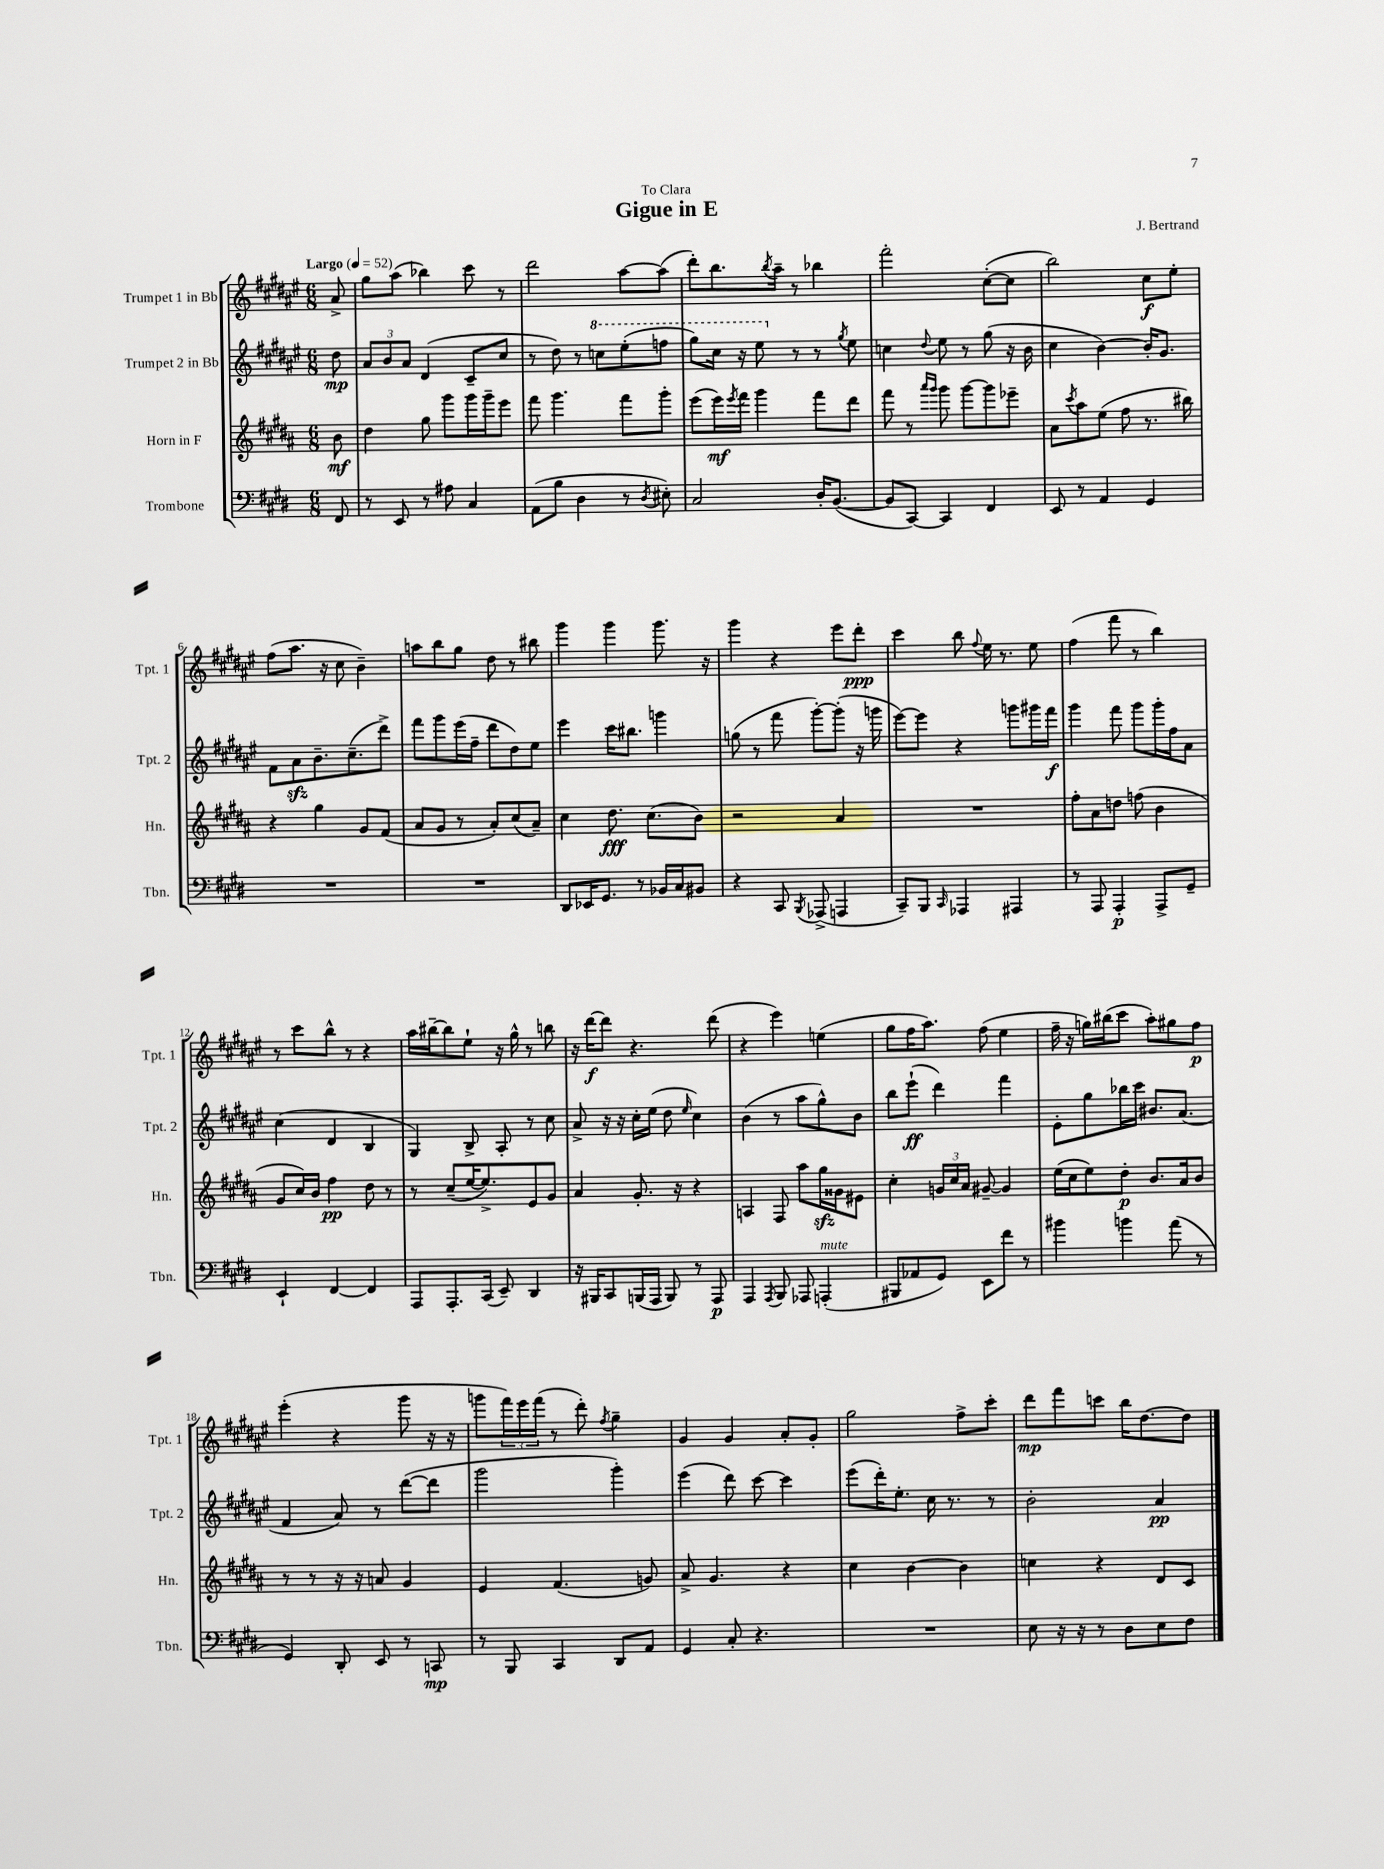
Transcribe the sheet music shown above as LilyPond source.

\header { title = "Gigue in E" composer = "J. Bertrand" dedication = "To Clara" }
<<
\new StaffGroup <<
\new Staff = "s0" \with { instrumentName = "Trumpet 1 in Bb" shortInstrumentName = "Tpt. 1" } {
    \clef treble \key fis \major \numericTimeSignature \time 6/8 \partial 8 \tempo "Largo" 4 = 52
    ais'8-> |
    gis''8 ais''8( bes''4) cis'''8 r8 |
    dis'''2 ais''8~ ais''8( |
    dis'''8-.) b''8. \acciaccatura { b''8 } ais''16-- r8 bes''4 |
    fis'''2-. cis''8~-.( cis''8 |
    b''2) cis''8\f eis''8-. |
    fis''8( ais''8. r16 cis''8 b'4--) |
    a''8 b''8 gis''8 dis''8 r8 bis''8 |
    gis'''4 gis'''4 gis'''8. r16 |
    gis'''4 r4 eis'''8 dis'''8-.\ppp |
    cis'''4 b''8 \appoggiatura { fis''8 } eis''16 r8. eis''8 |
    fis''4( fis'''8 r8 b''4) |
    r8 cis'''8 b''8-^ r8 r4 |
    ais''16 bis''16~-- bis''8 eis''8-! r16 gis''16-^ r8 b''8 |
    r16 dis'''16~\f dis'''8 r4. dis'''8( |
    r4 eis'''4) e''4( |
    gis''8 fis''16 ais''8.) fis''8( eis''4 |
    fis''16-- r16 g''16) bis''16( cis'''8 ais''8-.) gis''8 fis''8\p |
    eis'''4-.( r4 gis'''8 r16 r16 |
    g'''8 \tuplet 3/2 { fis'''16) eis'''16 fis'''16( } r8 dis'''8-.) \acciaccatura { fis''8 } gis''4-- |
    gis'4 gis'4 ais'8-. gis'8-. |
    gis''2 fis''8-> cis'''8-. |
    dis'''8\mp fis'''8 c'''8 b''16 dis''8.~ dis''8 \bar "|." |
}
\new Staff = "s1" \with { instrumentName = "Trumpet 2 in Bb" shortInstrumentName = "Tpt. 2" } {
    \clef treble \key fis \major \numericTimeSignature \time 6/8 \partial 8
    dis''8\mp |
    \tuplet 3/2 { ais'8 b'8 ais'8 } dis'4( cis'8-- cis''8 |
    r8 dis''8) r8 \ottava #1 c'''8 eis'''8-.( f'''8 |
    gis'''8) cis'''16 r16 eis'''8 \ottava #0 r8 r8 \acciaccatura { gis''8 } eis''8 |
    c''4 \appoggiatura { dis''8 } eis''8 r8 gis''8( r16 b'16 |
    cis''4 b'4~) b'16-. gis'8. |
    fis'8 ais'8\sfz b'8.-- cis''8.--( dis'''8->) |
    fis'''8 gis'''8 eis'''16( fis''16-- dis'''8 dis''8) eis''8 |
    eis'''4 cis'''16 bis''8. g'''4 |
    g''8( r8 fis'''8 gis'''8~-.) gis'''8-.( r16 g'''16 |
    eis'''8~) eis'''8 r4 g'''8 gis'''16 fis'''16\f |
    gis'''4 fis'''8 gis'''8 gis'''16-. fis''16 ais'8 |
    cis''4( dis'4 b4 |
    gis4) b8-> ais8-. r8 cis''8 |
    ais'8-> r16 r16 cis''16-. eis''16( dis''8 \grace { eis''16 } cis''4) |
    b'4( r8 ais''8 gis''8-^) b'8 |
    b''8 eis'''8-!\ff( dis'''4) fis'''4 |
    eis'8-. gis''8 bes''16 cis'''16 bis'8. ais'8.( |
    fis'4 ais'8) r8 dis'''8~( dis'''8 |
    gis'''2 gis'''4-.) |
    eis'''4( dis'''8) cis'''8~ cis'''4 |
    eis'''8( dis'''16-.) eis''8.-. cis''16 r8. r8 |
    b'2-. ais'4\pp \bar "|." |
}
\new Staff = "s2" \with { instrumentName = "Horn in F" shortInstrumentName = "Hn." } {
    \clef treble \key b \major \numericTimeSignature \time 6/8 \partial 8
    b'8\mf |
    dis''4 gis''8 gis'''8 gis'''16 gis'''16-- e'''8 |
    fis'''8 gis'''4. fis'''8 gis'''8-. |
    e'''8( e'''16\mf) \acciaccatura { e'''8 } fis'''16 gis'''4 fis'''8 dis'''8 |
    fis'''8 r8 \grace { ais'''16 gis'''16 } gis'''8 gis'''8~ gis'''8 ees'''8-- |
    ais'8 \acciaccatura { cis'''8 } ais''8 e''8( fis''8 r8. bis''16) |
    r4 gis''4 gis'8 fis'8( |
    ais'8 gis'8 r8 ais'8-.) cis''8( ais'8--) |
    cis''4 dis''8.\fff cis''8.( b'8) |
    r2 ais'4 |
    R2. |
    fis''8-. ais'8 d''8 f''8( b'4 |
    gis'8 cis''16) b'16 fis''4\pp dis''8 r8 |
    r8 cis''8--( e''16~ e''8.->) e'8 gis'8 |
    ais'4 gis'8.-. r16 r4 |
    a4 fis8 ais''8 gis''16\sfz gisis'16 eis'8 |
    cis''4-. \tuplet 3/2 { g'16 cis''16 ais'16 } gis'8~-- gis'4 |
    e''16( cis''16 e''8) dis''8-.\p b'8. ais'16 b'8 |
    r8 r8 r16 r16 a'8 gis'4 |
    e'4 fis'4.( g'8) |
    ais'8-> gis'4. r4 |
    cis''4 b'4~ b'4 |
    c''4 r4 dis'8 cis'8 \bar "|." |
}
\new Staff = "s3" \with { instrumentName = "Trombone" shortInstrumentName = "Tbn." } {
    \clef bass \key e \major \numericTimeSignature \time 6/8 \partial 8
    fis,8 |
    r8 e,8 r8 ais8 cis4 |
    a,8( b8 dis4 r8 \acciaccatura { dis8 } eis8-.) |
    cis2 dis16-. b,8.~( |
    b,8 cis,8~) cis,4 fis,4 |
    e,8 r8 a,4 gis,4 |
    R2. |
    R2. |
    dis,8 ees,16 gis,8. r8 bes,16 cis16 bis,8 |
    r4 cis,8 \acciaccatura { b,,8 } aes,,8->( a,,4 |
    cis,8--) b,,8 \grace { cis,16 } aes,,4 ais,,4 |
    r8 a,,8 a,,4-.\p a,,8-> gis,8-- |
    e,4-! fis,4~ fis,4 |
    a,,8 a,,8.-. cis,16( e,8--) dis,4 |
    r16 bis,,16 cis,8 b,,16( a,,16 b,,8) r8 a,,8\p |
    a,,4 \acciaccatura { a,,8 } b,,8 aes,,8 a,,4-.^\markup { \italic "mute" }( |
    bis,,8 aes,8 gis,8) e,8 fis'8 r8 |
    bis'4 b'4 a'8( r8 |
    gis,4) dis,8-. e,8 r8 c,8\mp |
    r8 b,,8 cis,4 dis,8 a,8 |
    gis,4 cis8-. r4. |
    R2. |
    e8 r16 r16 r8 dis8 e8 fis8 \bar "|." |
}
>>
>>
